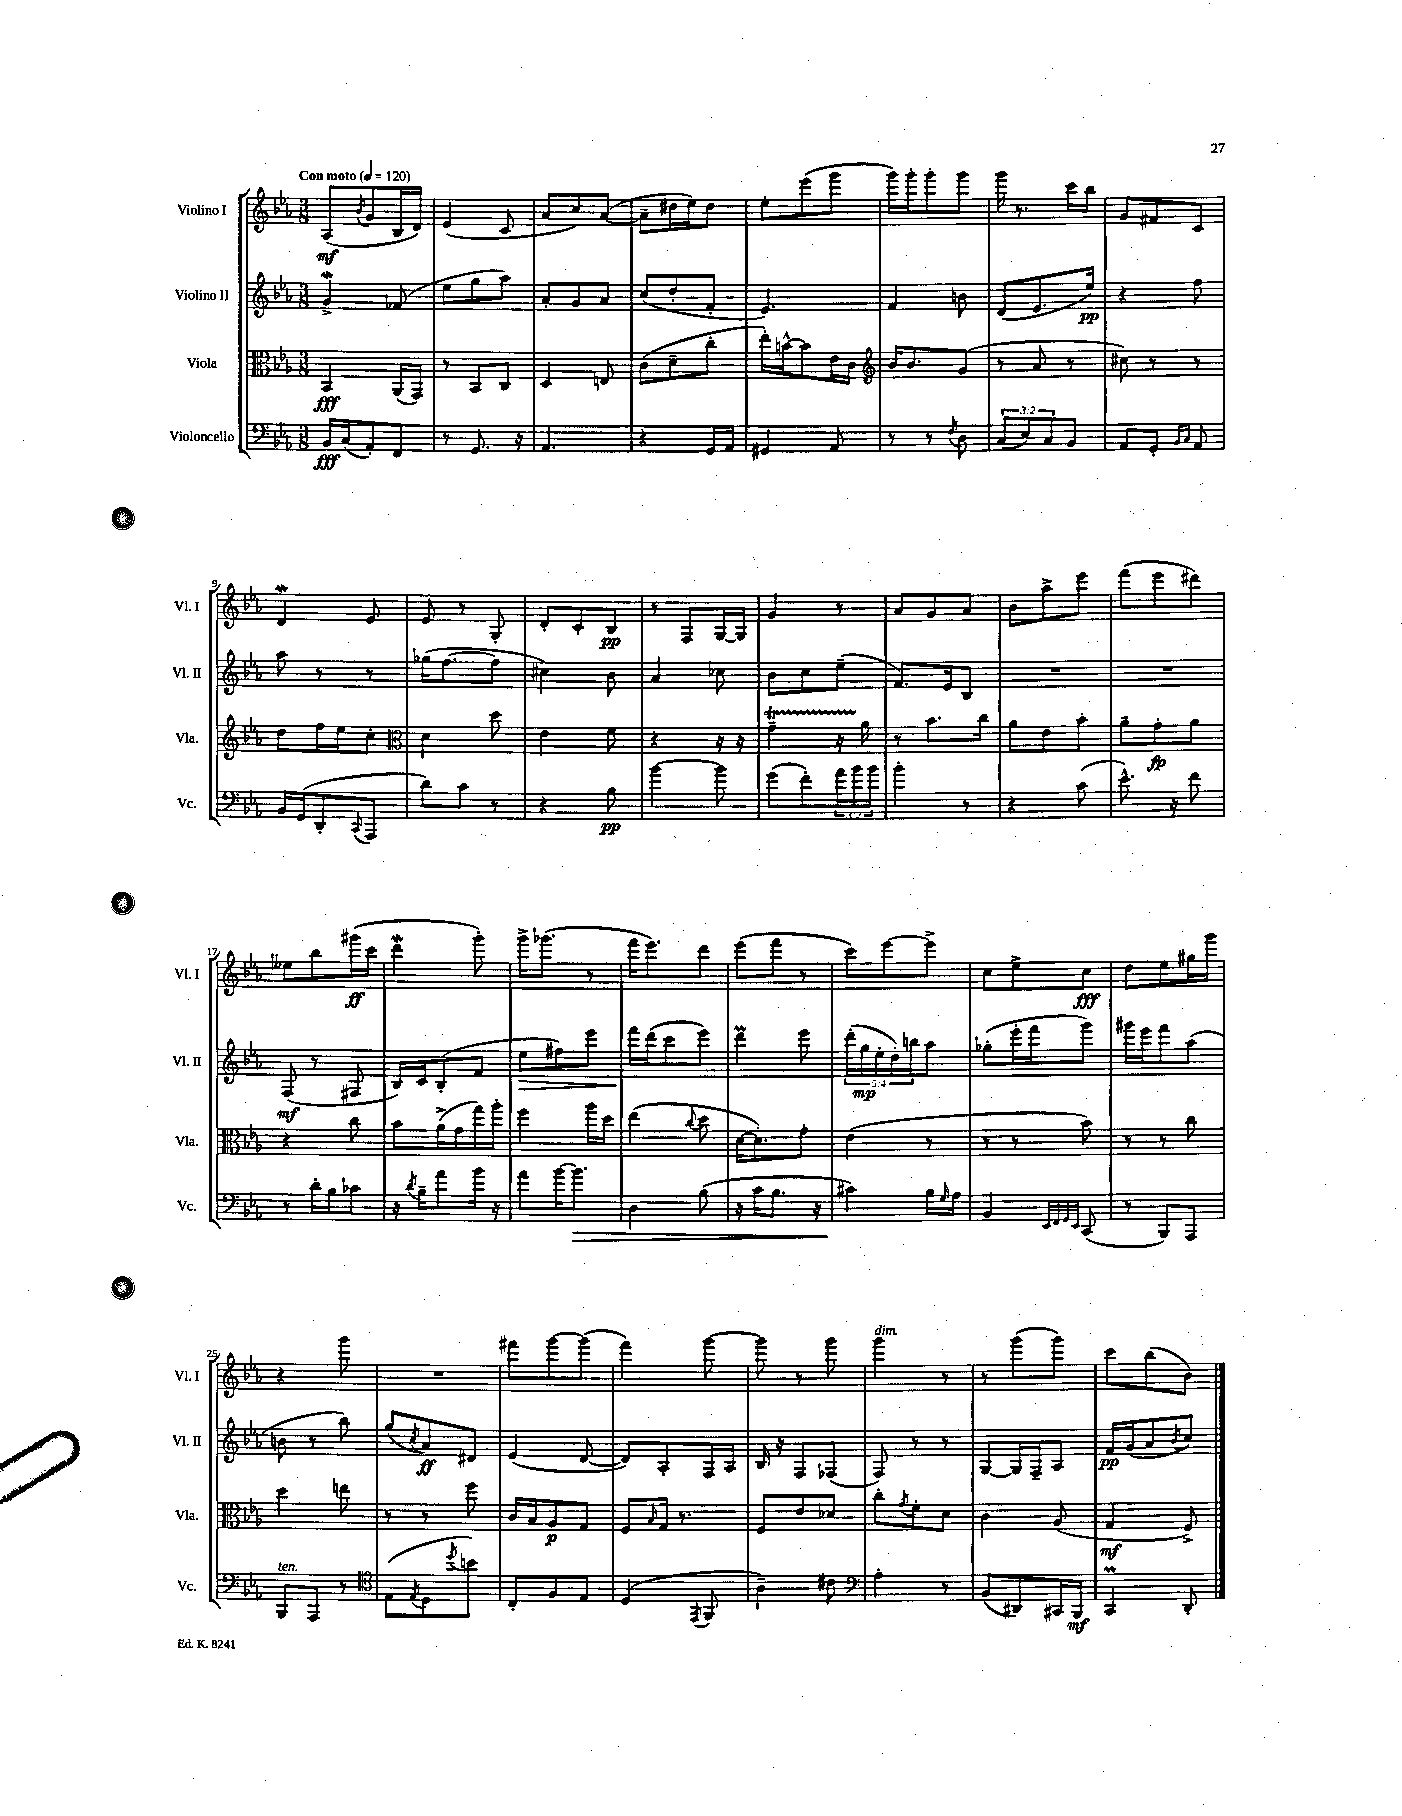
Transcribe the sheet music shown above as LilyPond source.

<<
\new StaffGroup <<
\new Staff = "s0" \with { instrumentName = "Violino I" shortInstrumentName = "Vl. I" } {
    \clef treble \key ees \major \numericTimeSignature \time 3/8 \tempo "Con moto" 4 = 120
    aes8\mf( \acciaccatura { bes'8 } g'8 bes16 d'16) |
    ees'4( c'8 |
    aes'8 c''8) aes'8~( |
    aes'8-- dis''16 ees''16) dis''8 |
    ees''8-. ees'''8( g'''8 |
    g'''16) g'''16-. g'''8-. g'''8 |
    g'''16 r8. c'''16 bes''16 |
    g'8 fis'8 c'8 |
    d'4\mordent ees'8 |
    ees'8 r8 g8-. |
    d'8-. c'8-. bes8\pp |
    r8 f8 g16~ g16 |
    g'4 r8 |
    aes'8 g'8 aes'8 |
    bes'8 aes''8-> ees'''8 |
    f'''8( ees'''8 dis'''8) |
    eeses''8 bes''8 gis'''16\ff( c'''16 |
    d'''4\mordent g'''8-.) |
    g'''16-> ges'''8.( r8 |
    f'''16 ees'''8.) d'''8 |
    ees'''8( f'''8 r8 |
    c'''8) ees'''8~ ees'''8-> |
    c''8 ees''8-> c''8\fff |
    d''8 ees''8 gis''16 g'''16 |
    r4 g'''8 |
    R4. |
    fis'''8 g'''8~ g'''8( |
    f'''4) g'''8~ |
    g'''8 r8 g'''8 |
    g'''4^\markup { \italic "dim." } r8 |
    r8 g'''8( g'''8) |
    c'''8 bes''8( bes'8) \bar "|." |
}
\new Staff = "s1" \with { instrumentName = "Violino II" shortInstrumentName = "Vl. II" } {
    \clef treble \key ees \major \numericTimeSignature \time 3/8 \override Staff.TupletNumber.text = #tuplet-number::calc-fraction-text
    g'4->\mordent fes'8( |
    ees''8 g''8 aes''8) |
    aes'8-. g'8 aes'8 |
    c''8( d''8-. f'8-. |
    ees'4.) |
    f'4 b'8 |
    d'8( ees'8. ees''16\pp) |
    r4 f''8 |
    aes''8 r8 r8 |
    ges''16( f''8.~ f''8 |
    cis''4) bes'8 |
    aes'4 ces''8 |
    bes'8 c''8 ees''8--( |
    f'8.) ees'16 bes8 |
    R4. |
    R4. |
    f8\mf( r8 fis8 |
    bes16) c'16 bes8-.( f'8 |
    ees''8\> fis''8) ees'''8 |
    f'''16\! d'''16( c'''8 ees'''8) |
    d'''4\prall ees'''8 |
    \tuplet 5/4 { d'''16-.( g''16\mp ees''16-. d''16-.) b''16 } aes''8 |
    ges''8-.( ees'''16-. f'''16 g'''8) |
    gis'''16 ees'''16 f'''8 aes''8( |
    b'8 r8 bes''8) |
    g''8( \acciaccatura { c''8 } aes'8\ff) dis'8 |
    ees'4( d'8~ |
    d'8) aes8-. f16 aes16 |
    bes16 r16 f8 fes8( |
    f8) r8 r8 |
    g8~ g16 f16-- aes8 |
    f'16\pp g'16( aes'8 \acciaccatura { bes'8 } c''8) \bar "|." |
}
\new Staff = "s2" \with { instrumentName = "Viola" shortInstrumentName = "Vla." } {
    \clef alto \key ees \major \numericTimeSignature \time 3/8
    bes,4\fff aes,16( g,16) |
    r8 bes,8 c8 |
    d4 e8 |
    c'8( d'8-- c''8-. |
    ees''16-.) b'16~-^ b'8 ees'16 c'16 |
    \clef treble bes'16 bes'8. g'8( |
    r8 aes'8 r8 |
    cis''8) r8 r8 |
    d''8 f''16 ees''16 c''8-. |
    \clef alto d'4 d''8 |
    ees'4 f'8 |
    r4 r16 r16 |
    g'4--\startTrillSpan r16 aes'16\stopTrillSpan |
    r8 bes'8. c''16 |
    aes'8 ees'8 bes'8-. |
    aes'8-- g'8-.\fp aes'8 |
    r4 c''8 |
    bes'8 aes'16->( g'16 g''16) aes''16-. |
    f''4 aes''16 d''16 |
    ees''4( \appoggiatura { c''8 } d''8 |
    d'16~ d'8.-.) g'8-. |
    ees'4( r8 |
    r8 r8 bes'8) |
    r8 r8 c''8 |
    d''4 e''8 |
    r8 r8 f''8 |
    c'16 bes16 aes8\p g8 |
    f8 \grace { bes16 } g16 r8. |
    f8 ees'8 des'8 |
    c''8-. \acciaccatura { g'8 } f'8-. d'8 |
    c'4 aes8( |
    g4\mf f8->) \bar "|." |
}
\new Staff = "s3" \with { instrumentName = "Violoncello" shortInstrumentName = "Vc." } {
    \clef bass \key ees \major \numericTimeSignature \time 3/8 \override Staff.TupletNumber.text = #tuplet-number::calc-fraction-text
    bes,16\fff c16( aes,8-.) f,8 |
    r8 g,8. r16 |
    aes,4. |
    r4 g,16 aes,16 |
    gis,4 aes,8 |
    r8 r8 \acciaccatura { f8 } d8 |
    \tuplet 3/2 { c8( ees8) c8 } bes,8 |
    aes,8 g,8-. \grace { bes,16 c16 } aes,8 |
    bes,16 g,16( d,8-. \appoggiatura { c,8 } aes,,8 |
    d'8) c'8 r8 |
    r4 bes8\pp |
    bes'4~ bes'8 |
    g'8( f'8-.) \tuplet 3/2 { aes'16 bes'16 bes'16 } |
    bes'4-. r8 |
    r4 c'8( |
    ees'8.-^) r16 f'8 |
    r8 d'16-. bes16 ces'8 |
    r16 \acciaccatura { d'8 } bes16-- aes'8 bes'16 r16 |
    aes'8 bes'16~ bes'8.\> |
    d4 bes8( |
    r16 c'16 bes8. r16 |
    cis'4\!) bes16 \grace { g16 } aes16 |
    bes,4 \grace { ees,32 f,32 g,32 ees,32 } c,8( |
    r8 bes,,8) aes,,8 |
    bes,,8^\markup { \italic "ten." } aes,,8 r8 |
    \clef tenor ees8( \acciaccatura { ees8 } d8 \acciaccatura { d''8 } b'8) |
    c8-. f8 ees8 |
    d4( \acciaccatura { ees,8 } f,8 |
    aes4--) cis'8 |
    \clef bass aes4-. r8 |
    bes,8( dis,8) cis,16 bes,,16\mf |
    c,4\prall d,8-. \bar "|." |
}
>>
>>
